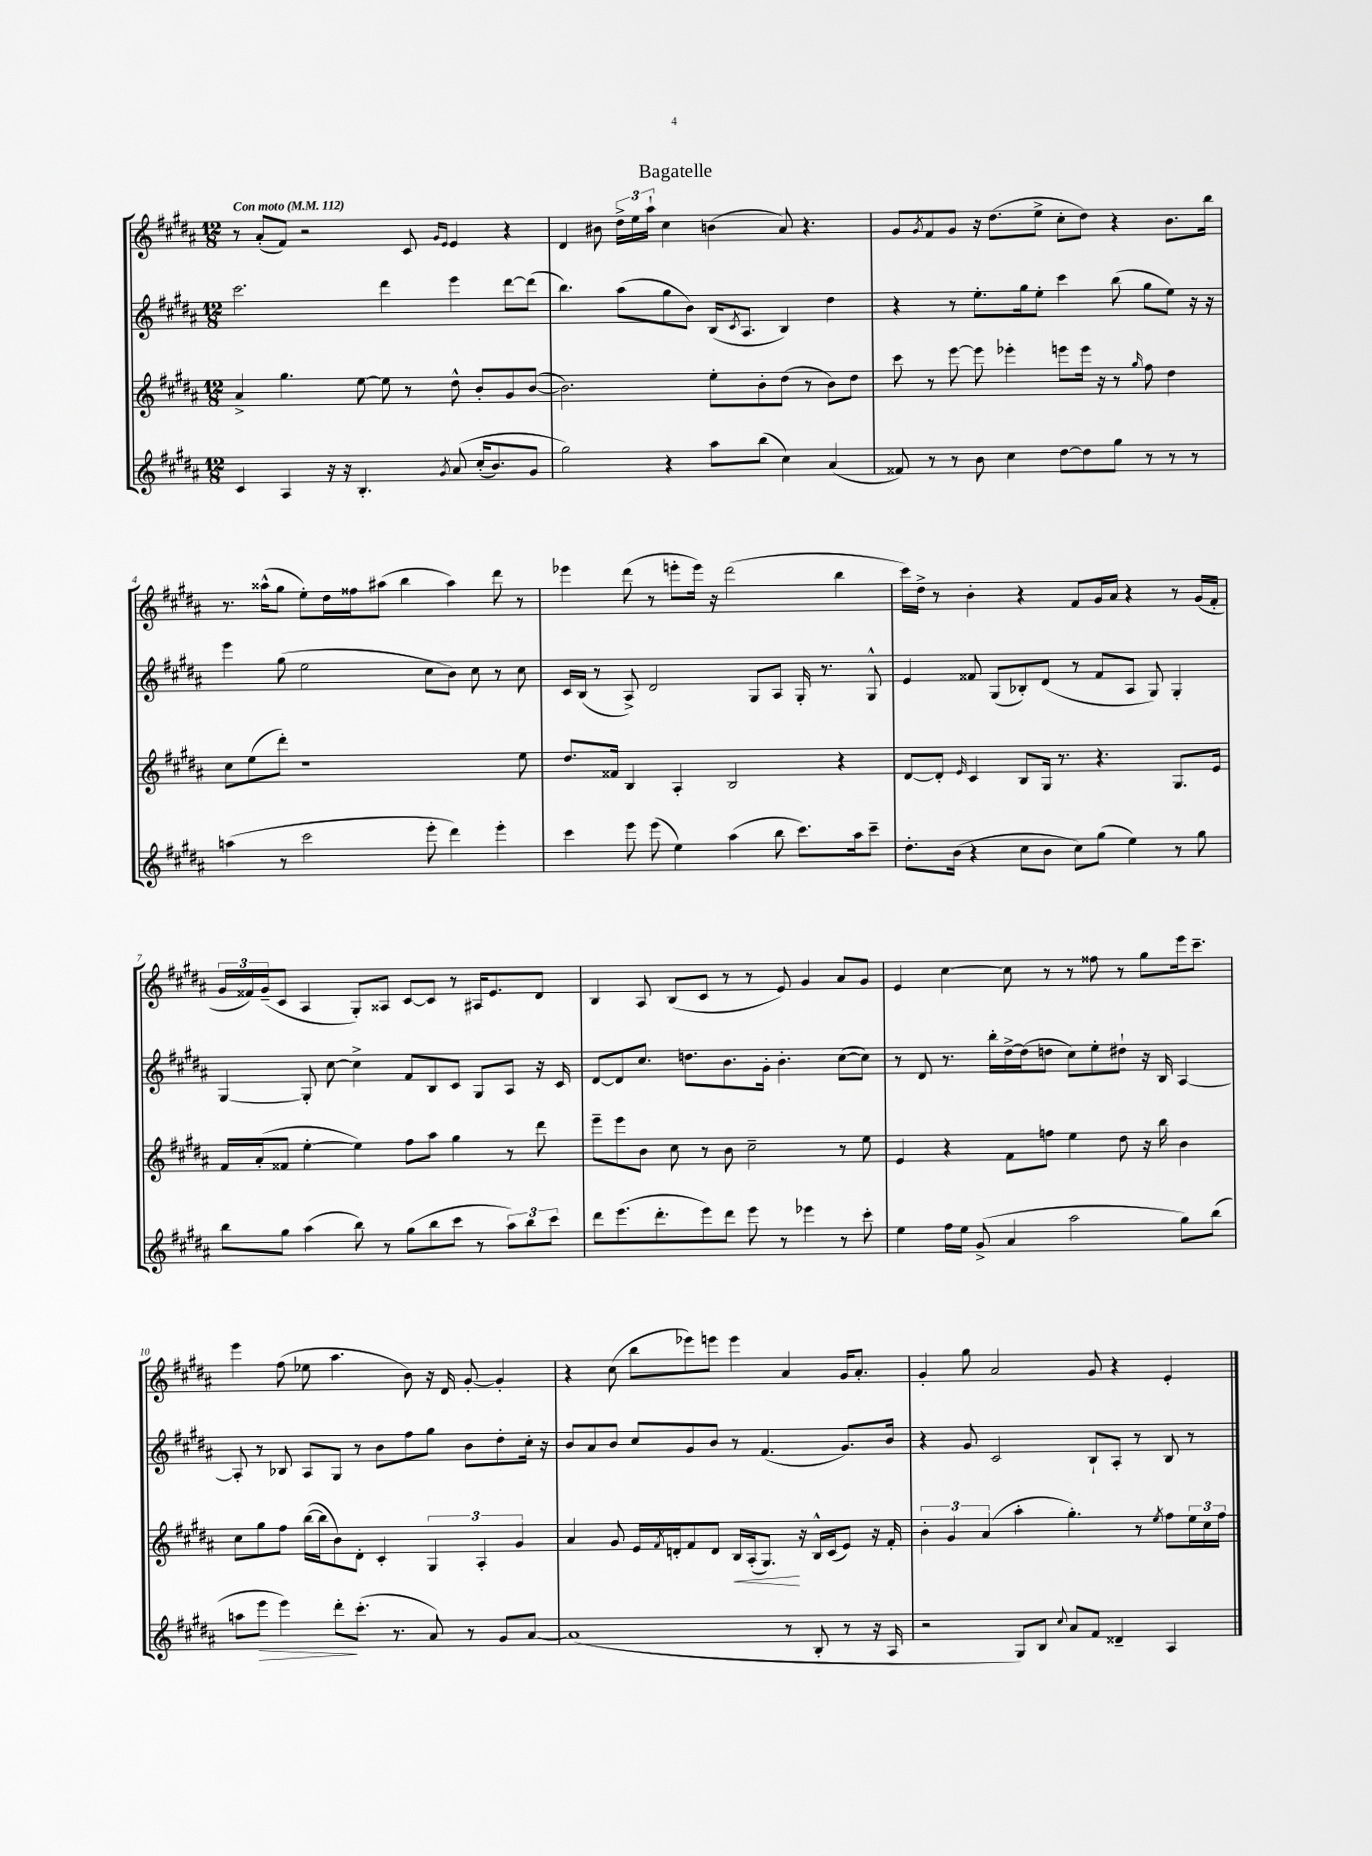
\header { title = "Bagatelle" }
<<
\new StaffGroup <<
\new Staff = "s0" {
    \clef treble \key b \major \numericTimeSignature \time 12/8 \tempo "Con moto" 4 = 112
    r8 ais'8-.( fis'8) r2 cis'8 \grace { gis'16 e'16 } e'4 r4 |
    dis'4 bis'8 \tuplet 3/2 { dis''16-> e''16 ais''16-! } cis''4 b'4( ais'8) r4. |
    gis'8 \acciaccatura { gis'8 } fis'8 gis'8 r16 dis''8.( e''8-> cis''8-. dis''8) r4 b'8. b''16 |
    r8. aisis''16-^( gis''8 e''8-.) dis''16 fisis''16 ais''8( b''4 ais''4) dis'''8 r8 |
    ees'''4 dis'''8( r8 e'''8-. e'''16) r16 dis'''2( b''4 |
    cis'''16) dis''16-> r8 b'4-. r4 fis'8 gis'16 ais'16 r4 r8 gis'16( fis'16-. |
    \tuplet 3/2 { gis'16 fisis'16) gis'16--( } cis'8 ais4 gis8-.) aisis8 cis'8~ cis'8 r8 ais16 e'8. dis'8 |
    b4 ais8 b8( cis'8 r8 r8 e'8) gis'4 ais'8 gis'8 |
    e'4 cis''4~ cis''8 r8 r8 fisis''8 r8 gis''8 e'''16 cis'''8.-- |
    e'''4 fis''8( ees''8 ais''4. b'8) r16 dis'16 gis'8~-. gis'4-. |
    r4 cis''8( b''8 ees'''8) e'''8 e'''4 ais'4 gis'16 ais'8.-. |
    gis'4-. gis''8 ais'2 gis'8 r4 e'4-. \bar "|." |
}
\new Staff = "s1" {
    \clef treble \key b \major \numericTimeSignature \time 12/8
    cis'''2. dis'''4 e'''4 dis'''8~ dis'''8( |
    b''4.) ais''8( gis''8 b'8) b16( \acciaccatura { cis'8 } ais8. b4) dis''4 |
    r4 r8 e''8.-. gis''16 e''8-. cis'''4 b''8( gis''8 e''8) r16 r16 |
    e'''4 gis''8( e''2 cis''8 b'8) cis''8 r8 cis''8 |
    cis'16 b16( r8 ais8->) dis'2 gis8 ais8 gis16-. r8. gis8-^ |
    e'4 fisis'8 gis8( bes8-.) dis'8( r8 fisis'8 ais8 gis8) gis4-. |
    gis4~ gis8-. cis''8~ cis''4-> fis'8 b8 cis'8 gis8 ais8 r16 cis'16 |
    dis'8~ dis'8 cis''8. d''8. b'8. gis'16-. b'4.-. cis''8~( cis''8) |
    r8 dis'8 r8. b''16-. dis''16~-> dis''16( d''8 cis''8) e''8-. dis''8-! r16 b16 ais4~ |
    ais8-. r8 bes8 ais8 gis8 r8 b'8 fis''8 gis''8 b'8 dis''8-. cis''16-. r16 |
    b'8 ais'8 b'8 cis''8 gis'8 b'8 r8 fis'4.( gis'8.) b'16 |
    r4 gis'8 cis'2 b8-! ais8-. r8 b8 r8 \bar "|." |
}
\new Staff = "s2" {
    \clef treble \key b \major \numericTimeSignature \time 12/8
    ais'4-> gis''4. e''8~ e''8 r8 dis''8-^ b'8-. gis'8 b'8~( |
    b'2.) e''8-. b'8-. dis''8( r8 b'8) dis''8 |
    cis'''8 r8 e'''8~ e'''8 ees'''4-. e'''8 e'''16 r16 r8 \grace { gis''16 } fis''8 dis''4 |
    cis''8 e''8( dis'''8-.) r1 e''8 |
    dis''8. fisis'16 b4 ais4-. b2 r4 |
    dis'8~ dis'8-. \grace { e'16 } cis'4 b8 gis16 r8. r4. gis8. e'16 |
    fis'16 ais'16-.( fisis'8 e''4~-. e''4) fis''8 ais''8 gis''4 r8 dis'''8 |
    e'''8-- e'''8 b'8 cis''8 r8 b'8 cis''2-- r8 e''8 |
    e'4 r4 fis'8 f''8 e''4 dis''8 r16 b''16 b'4 |
    cis''8 gis''8 fis''8 b''16~( b''16 b'8) dis'8-. cis'4-. \tuplet 3/2 { gis4 ais4-. gis'4 } |
    ais'4 gis'8 e'16 \acciaccatura { fis'8 } d'16-. fis'8 d'8 b16\< ais16-.( gis8.\!) r16 b16-^ cis'16( e'8) r16 fis'16-. |
    \tuplet 3/2 { b'4-. gis'4 ais'4( } ais''4-. gis''4.-.) r8 \acciaccatura { e''8 } fis''8 \tuplet 3/2 { e''16 cis''16 fis''16 } \bar "|." |
}
\new Staff = "s3" {
    \clef treble \key b \major \numericTimeSignature \time 12/8
    cis'4 ais4 r16 r16 b4.-. \acciaccatura { gis'8 } ais'8\( cis''16-.( b'8.) gis'8 |
    gis''2\) r4 ais''8 b''8( cis''4) ais'4( |
    fisis'8) r8 r8 b'8 cis''4 dis''8~ dis''8 gis''8 r8 r8 r8 |
    a''4( r8 cis'''2 e'''8-. dis'''4) e'''4-. |
    cis'''4 e'''8 e'''8( e''4) ais''4( b''8 cis'''8.) ais''16 cis'''8-- |
    dis''8.-. b'16( r4 cis''8 b'8 cis''8) gis''8( e''4) r8 gis''8 |
    b''8 gis''8 ais''4( b''8) r8 gis''8( b''8 cis'''8 r8 \tuplet 3/2 { ais''8) b''8 cis'''8 } |
    dis'''8 e'''8.( dis'''8.-. e'''8) dis'''8 e'''8 r8 ees'''4 r8 cis'''8-. |
    e''4 fis''16 e''16 gis'8->( ais'4 ais''2 gis''8) b''8( |
    a''8 e'''8\> e'''4) dis'''8-.\! cis'''8.-.( r8. ais'8) r8 gis'8 ais'8~ |
    ais'1( r8 b8-. r8 r16 ais16 |
    r2 gis8) b8 \appoggiatura { cis''8 } ais'8 fis'8 disis'4-- ais4 \bar "|." |
}
>>
>>
